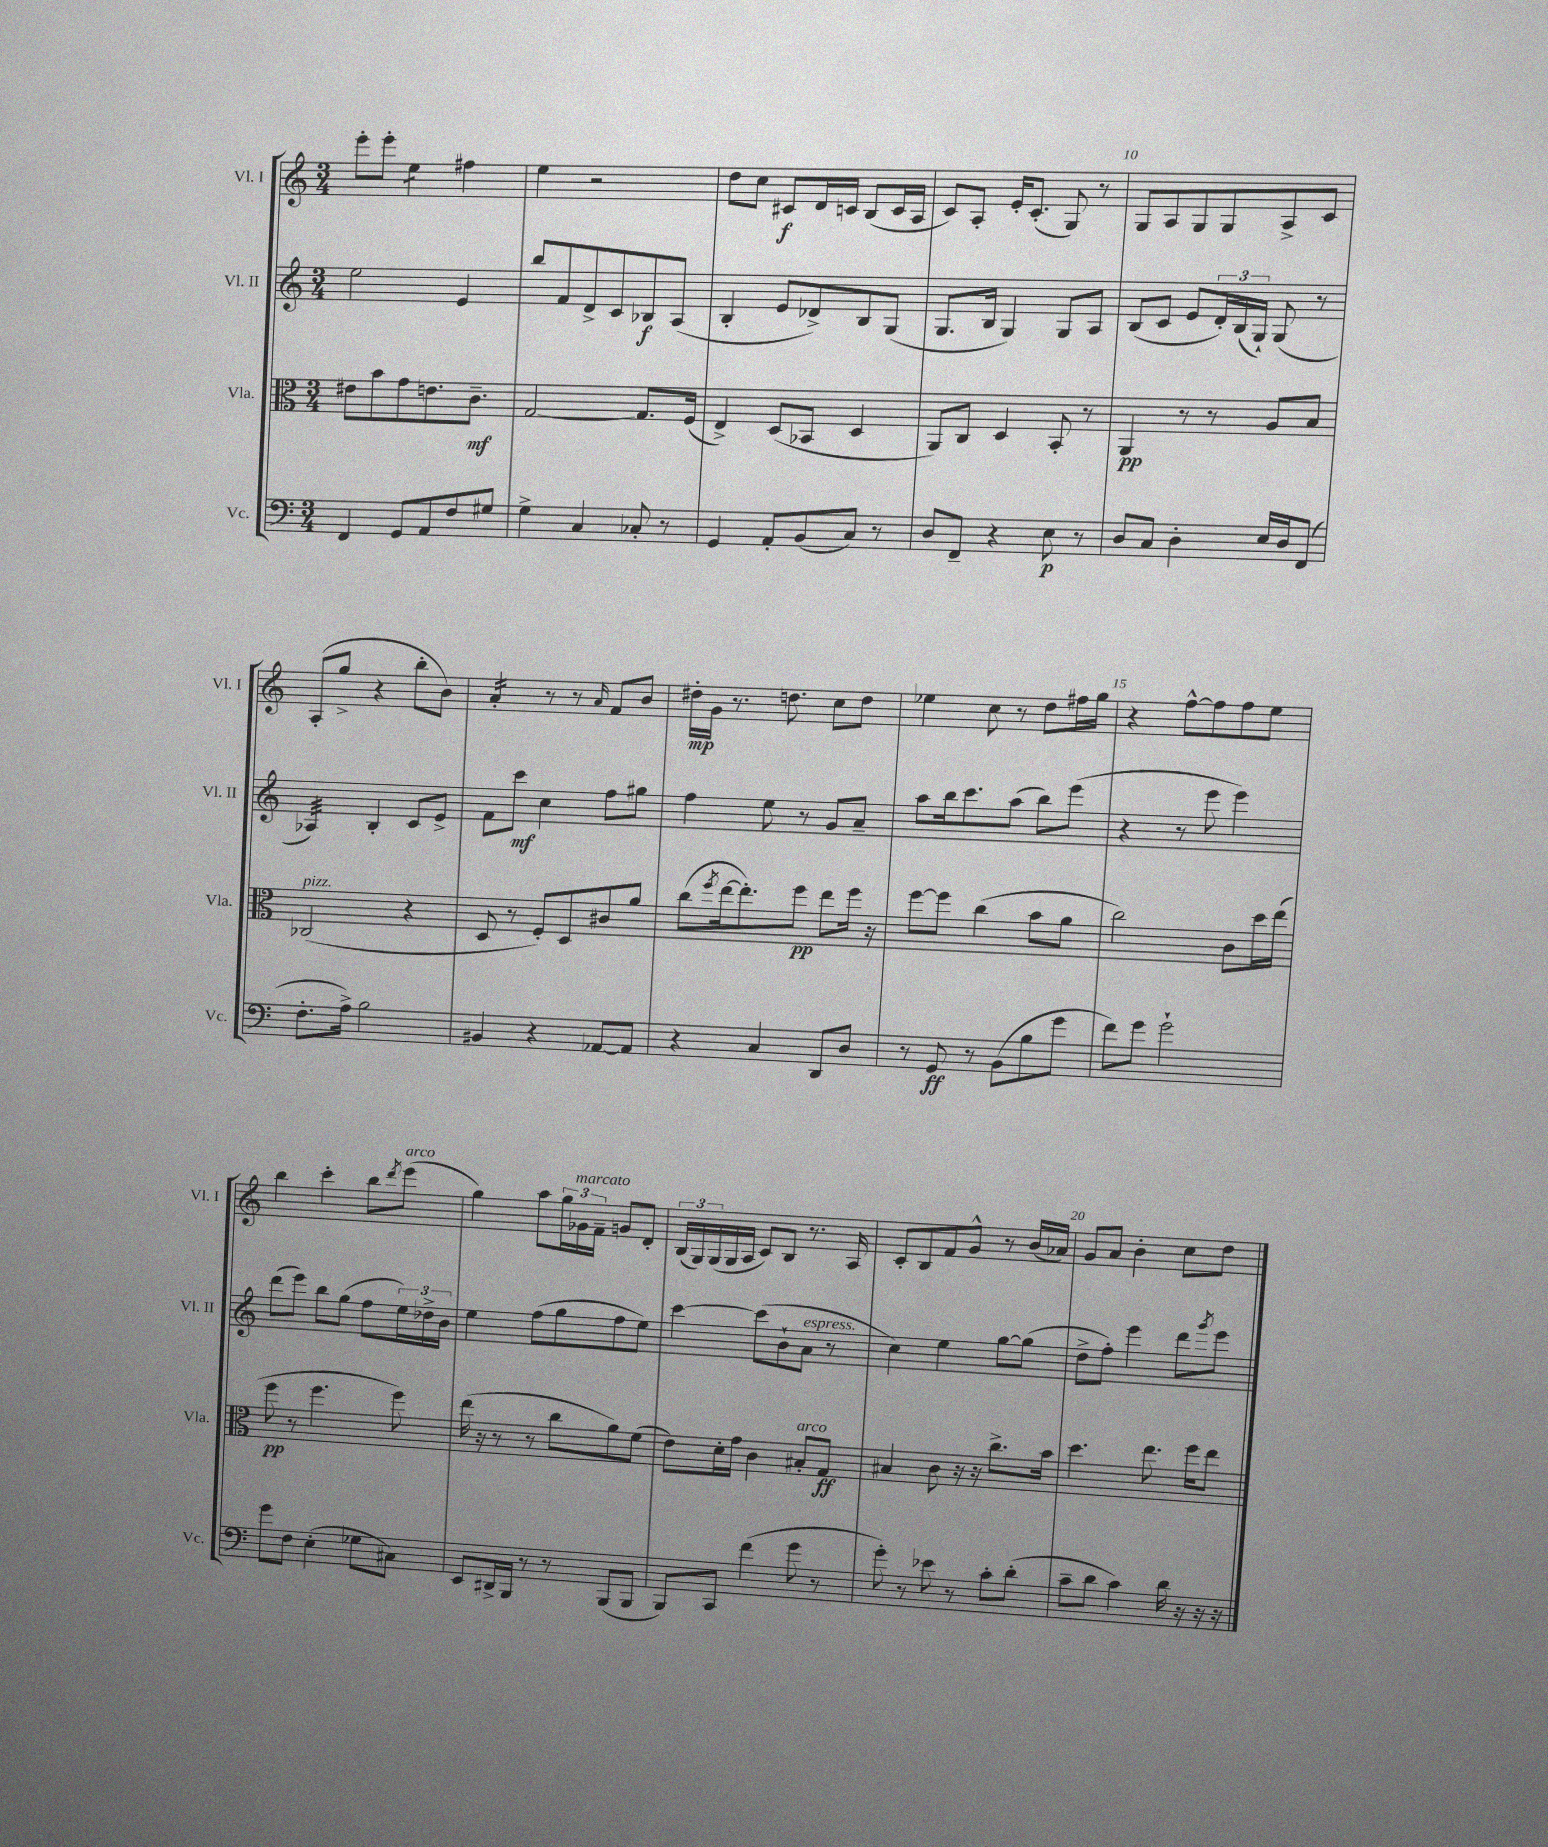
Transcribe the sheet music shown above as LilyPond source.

<<
\new StaffGroup <<
\new Staff = "s0" \with { instrumentName = "Vl. I" shortInstrumentName = "Vl. I" } {
    \clef treble \key c \major \numericTimeSignature \time 3/4
    e'''8-. e'''8-. e''4:8 fis''4 |
    e''4 r2 |
    d''8 c''8 cis'8\f d'16 c'16 b8( c'16 a16 |
    c'8) a8-. e'16-. c'8.-.( g8) r8 |
    g8 a8 g8 g8 a8-> c'8 |
    a8-.( g''8-> r4 b''8-. b'8) |
    a'4:16-. r8 r8 \grace { a'16 } f'8 b'8 |
    dis''16-.\mp g'16 r8. d''8. c''8 d''8 |
    ees''4 c''8 r8 d''8 fis''16 g''16 |
    r4 f''8~-^ f''8 f''8 e''8 |
    b''4 c'''4-. b''8 \acciaccatura { d'''8 } e'''8^\markup { \italic "arco" }( |
    g''4) a''8 \tuplet 3/2 { g''16 ges'16^\markup { \italic "marcato" } f'16-- } g'8 d'8-. |
    \tuplet 3/2 { b16( g16) g16( } g16 a16 c'8) b8 r8. a16 |
    c'8-. b8 f'8 g'8-^ r8 b'16( aes'16) |
    g'8 a'8 b'4-. c''8 d''8 \bar "|." |
}
\new Staff = "s1" \with { instrumentName = "Vl. II" shortInstrumentName = "Vl. II" } {
    \clef treble \key c \major \numericTimeSignature \time 3/4
    e''2 e'4 |
    b''8 f'8 d'8-> c'8 bes8\f a8( |
    b4-. e'8 des'8->) b8 g8( |
    g8. b16 g4) g8 a8 |
    b8( c'8 e'8 \tuplet 3/2 { d'16-.) b16( g16-!) } g8( r8 |
    aes4:32) b4-. c'8 e'8-> |
    f'8 c'''8\mf c''4 f''8 gis''8 |
    f''4 e''8 r8 g'8 a'8-- |
    a''8 b''16 c'''8. a''8( b''8) e'''8( |
    r4 r8 e'''8 e'''4) |
    d'''8( e'''8) b''8 g''8( f''8 \tuplet 3/2 { e''16) des''16-> b'16 } |
    e''4 f''8( g''8 f''8 e''8) |
    c'''4~ c'''8( b'8-! a'8^\markup { \italic "espress." } r8 |
    c''4) e''4 g''8~ g''8( |
    d''8-> f''8-.) e'''4 d'''8 \acciaccatura { g'''8 } e'''8 \bar "|." |
}
\new Staff = "s2" \with { instrumentName = "Vla." shortInstrumentName = "Vla." } {
    \clef alto \key c \major \numericTimeSignature \time 3/4
    eis'8 b'8 g'8 e'8. c'8.--\mf |
    g2~ g8. f16( |
    e4->) d8( bes,8 d4 |
    a,8) c8 d4 b,8-. r8 |
    a,4\pp r8 r8 a8 b8 |
    ces2^\markup { \italic "pizz." }( r4 |
    d8 r8 f8-.) d8 cis'8 a'8 |
    c''8( \acciaccatura { f''8 } e''16~ e''8.-.) f''8\pp e''8 f''16 r16 |
    f''8~ f''8 c''4( b'8 a'8 |
    c''2) c'8 d''16 e''16( |
    f''8\pp r8 f''4. f''8) |
    e''16( r16 r8 r8 c''8 a'8) f'8( |
    e'8) d'16-. g'16 c'4 bis8-.^\markup { \italic "arco" } g8\ff |
    bis4 c'8 r16 r16 c''8.-> b'16 |
    d''4. e''8. f''16 e''8 \bar "|." |
}
\new Staff = "s3" \with { instrumentName = "Vc." shortInstrumentName = "Vc." } {
    \clef bass \key c \major \numericTimeSignature \time 3/4
    f,4 g,8 a,8 f8 gis8 |
    g4-> c4 ces8-. r8 |
    g,4 a,8-. b,8( c8) r8 |
    d8 f,8-- r4 e8\p r8 |
    d8 c8 d4-. e16 d16 f,8( |
    f8.-. a16->) b2 |
    bis,4 r4 aes,8~ aes,8 |
    r4 c4 d,8 d8 |
    r8 g,8\ff r8 b,8( b8 g'8 |
    f'8) g'8 g'2-! |
    g'8 f8 e4-.( ges8 cis8) |
    e,8 dis,16-> b,,16 r8 r8 b,,8( b,,8 |
    b,,8) c,8 f'4( g'8 r8 |
    g'8-.) r8 ees'8 r8 c'8-. d'8-.( |
    c'8-- d'8 c'4) d'16 r16 r16 r16 \bar "|." |
}
>>
>>
\layout { \context { \Score currentBarNumber = #6 \override BarNumber.break-visibility = ##(#f #t #t) barNumberVisibility = #(every-nth-bar-number-visible 5) } }
